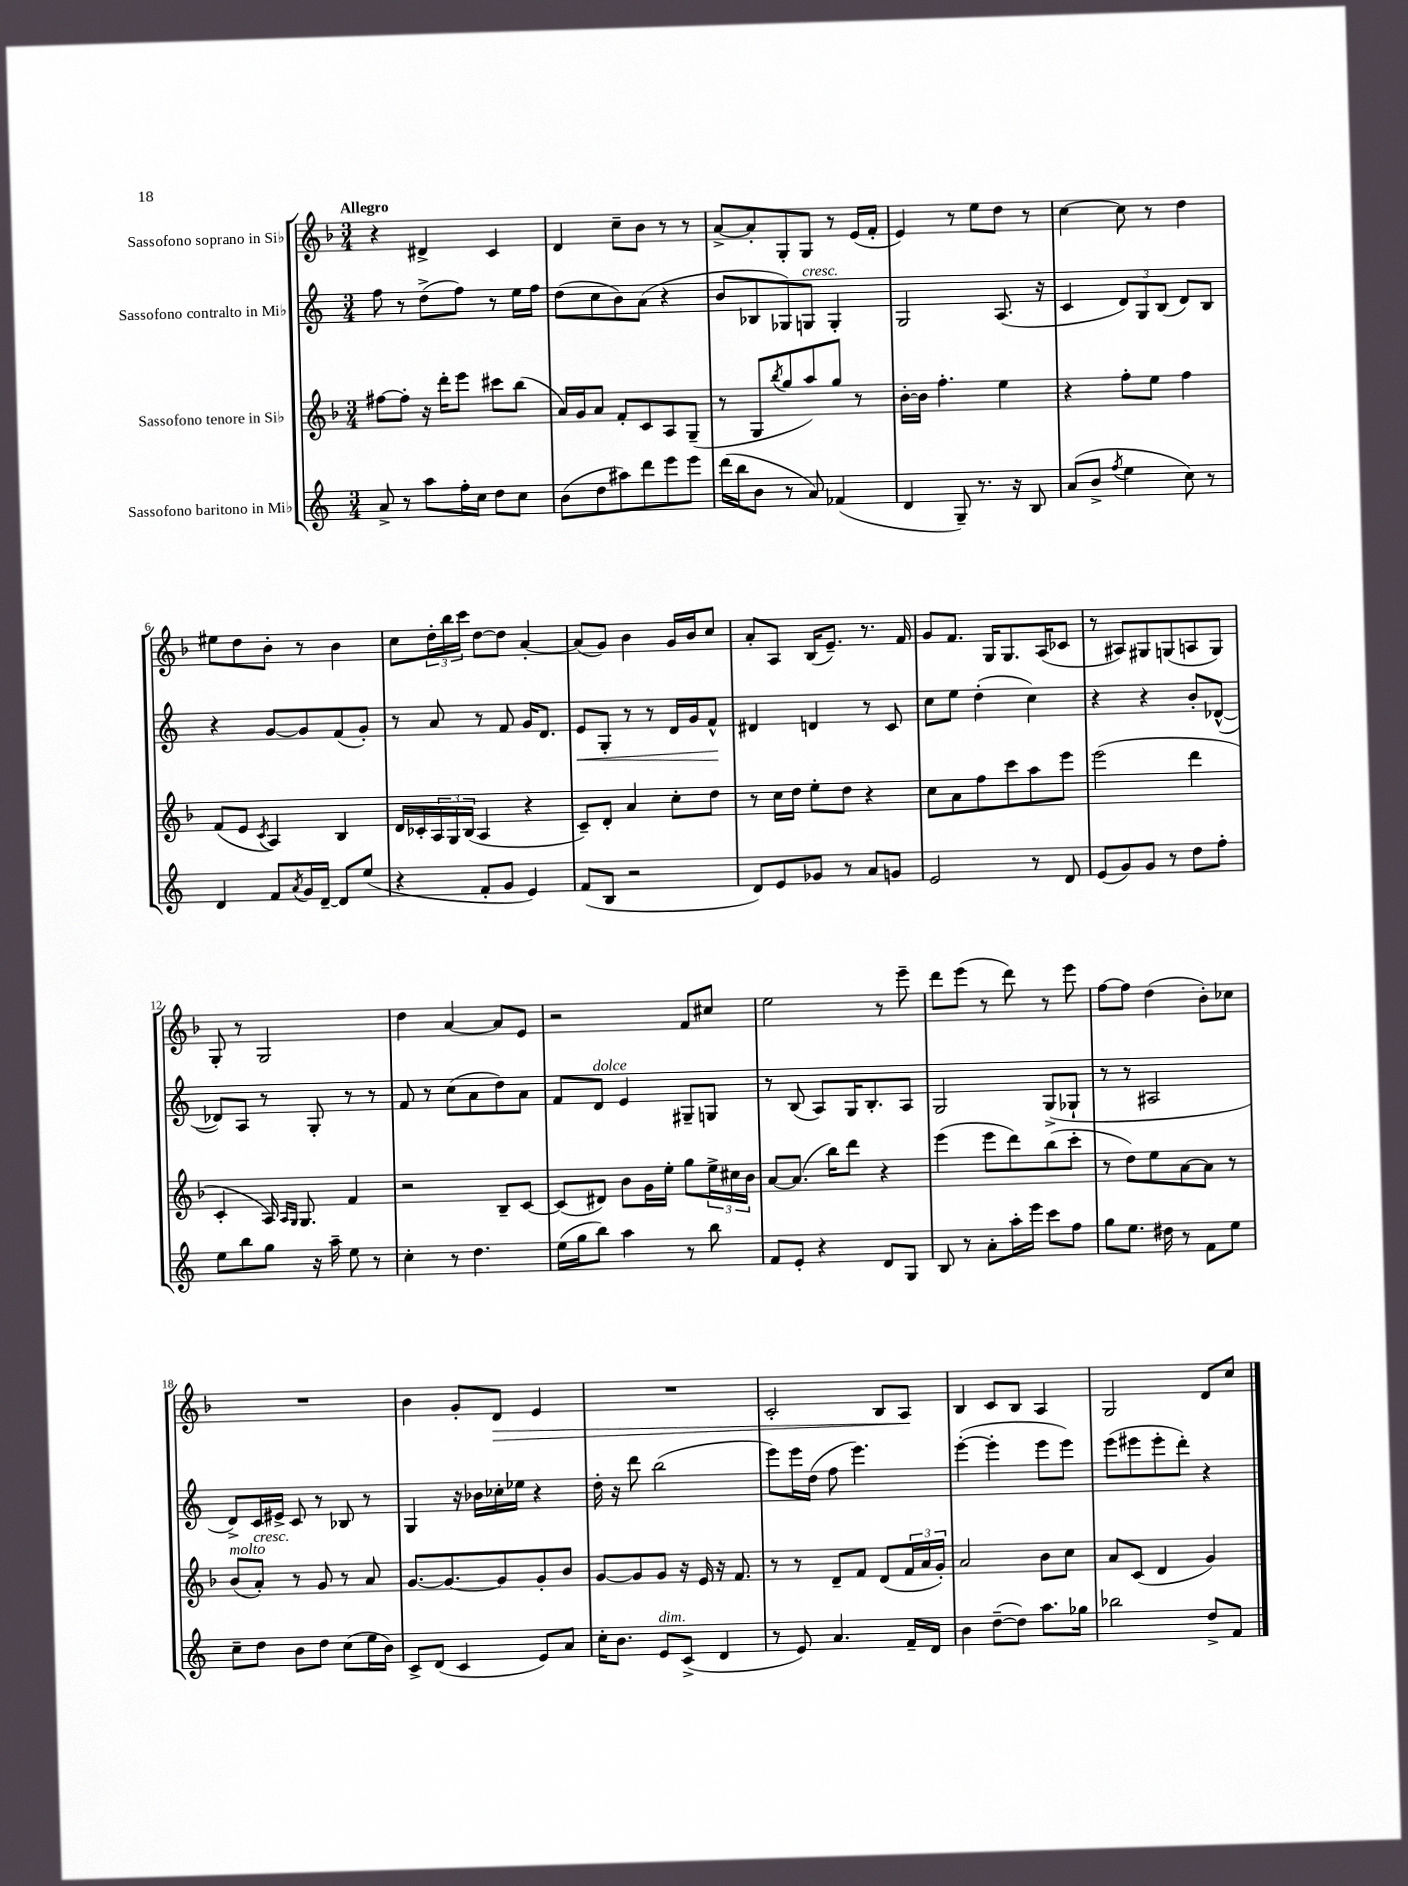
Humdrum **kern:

**kern	**kern	**kern	**dynam	**kern	**dynam
*part4	*part3	*part2	*part2	*part1	*part1
*staff4	*staff3	*staff2	*staff2	*staff1	*staff1
*I"Sassofono baritono in Mi♭	*I"Sassofono tenore in Si♭	*I"Sassofono contralto in Mi♭	*	*I"Sassofono soprano in Si♭	*
*clefG2	*clefG2	*clefG2	*	*clefG2	*
*k[]	*k[b-]	*k[]	*	*k[b-]	*
*M3/4	*M3/4	*M3/4	*	*M3/4	*
=1	=1	=1	=1	=1	=1
!	!	!	!	!LO:TX:a:B:t=Allegro	!
8a^/	[8ff#X\L	8ff\	.	4r	.
8r	8ff#'\J]	8r	.	.	.
8aa\L	16r	(8dd^\L	.	4d#X^/	.
.	16ddd'\KL	.	.	.	.
16ff'\L	8eee\J	8ff\J)	.	.	.
16cc\JJ	.	.	.	.	.
8dd\L	8ccc#X\L	8r	.	4c/	.
8cc\J	(8bb-\J	16ee\LL	.	.	.
.	.	16ff\JJ	.	.	.
=2	=2	=2	=2	=2	=2
(8b\L	16a/LL)	(8dd\L	.	4d/	.
.	16g/J	.	.	.	.
8dd\	8a/J	8cc\	.	.	.
8aa#X\)	8f'/L	8b\)	.	8cc~\L	.
8ddd\	8c/	(8a\J	.	8b-\J	.
8eee\	8A/	4r	.	8r	.
8eee\J	(8G~/J	.	.	8r	.
=3	=3	=3	=3	=3	=3
(16ddd\LL	8r	8b/L	.	[8a^/L	.
16bb\J	.	.	.	.	.
8b\J	8G/L	8B-X/	.	8a'/]	.
.	8qbb-/	.	.	.	.
8r	8gg/	8G-X/)	.	8G'/	.
!	!	!LO:TX:a:i:t=cresc.	!	!	!
8a/)	8aa/)	8Gn/J	.	8G/J	.
(4f-X/	8gg/J	4G'/	.	8r	.
.	8r	.	.	(16e/LL	.
.	.	.	.	16f'/JJ	.
=4	=4	=4	=4	=4	=4
4d/	[16b-'\LL	2G/	.	4e/)	.
.	16b-\JJ]	.	.	.	.
.	4.ff'\	.	.	.	.
8G~/)	.	.	.	8r	.
8.r	.	.	.	8ee\L	.
.	4ee\	(8.A/	.	8dd\J	.
16r	.	.	.	.	.
8B/	.	.	.	8r	.
.	.	16r	.	.	.
=5	=5	=5	=5	=5	=5
(8a/L	4r	4c/	.	[4cc\	.
8b^/J	.	.	.	.	.
8qff/	.	.	.	.	.
4ee\	8ff'\L	12d/L)	.	8cc\]	.
.	.	12G/	.	.	.
.	8ee\J	.	.	8r	.
.	.	(12B/J	.	.	.
8cc\)	4ff\	8d/L)	.	4dd\	.
8r	.	8B/J	.	.	.
!!LO:LB:g=z
=6	=6	=6	=6	=6	=6
4d/	(8f/L	4r	.	8ee#X\L	.
.	8e/J	.	.	8dd\	.
.	8qc/	.	.	.	.
8f/L	4A/)	[8g/L	.	8b-'\J	.
8qa/	.	.	.	.	.
16g/L	.	8g/]	.	8r	.
[16d~/JJ	.	.	.	.	.
8d/L]	4B-/	(8f/	.	4b-\	.
(8ee/J	.	8g'/J)	.	.	.
=7	=7	=7	=7	=7	=7
4r	16d/LL	8r	.	8cc\L	.
.	16c-X'/	.	.	.	.
.	24A/	8a/	.	24dd'\L	.
.	24G/	.	.	24bb-\	.
.	(24B-/JJ	.	.	24ccc\JJ	.
8f'/L	4A/	8r	.	[8dd\L	.
8g/J	.	8f/	.	8dd\J]	.
4e/)	4r	16g/KL	.	[4a'/	.
.	.	8.d/J	.	.	.
=8	=8	=8	=8	=8	=8
!	!	!	!LO:HP:b	!	!
(8f/L	8c~/L)	8e/L	<	(8a/L]	.
8B/J	8d'/J	8G'/J	.	8g/J)	.
2r	4a/	8r	.	4b-\	.
.	.	8r	.	.	.
.	8cc'\L	16d/LL	.	16g/LL	.
.	.	16g/J	.	16b-/J	.
.	8dd\J	8f^^/J	.	8cc/J	.
.	.	.	[	.	.
=9	=9	=9	=9	=9	=9
8d/L)	8r	4d#X/	.	8a'/L	.
8e/	16cc\LL	.	.	8A/J	.
.	16dd\JJ	.	.	.	.
8g-X/J	8ee'\L	4dn/	.	(16B-/KL	.
.	.	.	.	8.e~/J)	.
8r	8dd\J	.	.	.	.
8a/L	4r	8r	.	8.r	.
8gn/J	.	8c/	.	.	.
.	.	.	.	16f/	.
=10	=10	=10	=10	=10	=10
2e/	8cc\L	8cc\L	.	8g/L	.
.	8a\	8ee\J	.	8.f/J	.
.	8ff\	(4dd'\	.	.	.
.	.	.	.	16G/KL	.
.	8ccc\	.	.	8.G/	.
8r	8aa\	4cc\)	.	.	.
.	.	.	.	(16A/K	.
8d/	8eee\J	.	.	8c-X/J	.
=11	=11	=11	=11	=11	=11
(8e/L	(2eee\	4r	.	8r	.
8g/)	.	.	.	8A#X/L)	.
8g/J	.	4r	.	8G#X/	.
8r	.	.	.	(8Gn/	.
8dd\L	4ddd\	8b'/L	.	8An/	.
8ff'\J	.	([8d-X^^/J	.	8G/J)	.
!!LO:LB:g=z
=12	=12	=12	=12	=12	=12
8ee\L	4c'/	8d-X/L])	.	8G'/	.
8bb\	.	8A/J	.	8r	.
8gg\J	16A/)	8r	.	2G/	.
.	16qqA/LL	.	.	.	.
.	16qqG/JJ	.	.	.	.
.	8.G/	.	.	.	.
16r	.	8G'/	.	.	.
16aa~\	.	.	.	.	.
8ee\	4f/	8r	.	.	.
8r	.	8r	.	.	.
=13	=13	=13	=13	=13	=13
4cc'\	2r	8f/	.	4dd\	.
.	.	8r	.	.	.
8r	.	(8cc\L	.	[4a/	.
4.dd\	.	8a\	.	.	.
.	8B-~/L	8dd\)	.	8a/L]	.
.	[8c/J	8a\J	.	8e/J	.
=14	=14	=14	=14	=14	=14
(16ee\LL	(8c/L]	8f/L	.	2r	.
16gg\J	.	.	.	.	.
!	!	!LO:TX:a:i:t=dolce	!	!	!
8bb\J)	8d#X/J)	8d/J	.	.	.
4aa\	8b-\L	4e/	.	.	.
.	16g\L	.	.	.	.
.	16ee'\JJ	.	.	.	.
8r	8gg\L	8G#X~/L	.	8f/L	.
8bb\	24ee^\L	8Gn/J	.	8cc#X/J	.
.	24cc#X\	.	.	.	.
.	24b-\JJ	.	.	.	.
=15	=15	=15	=15	=15	=15
8f/L	[8a/L	8r	.	2ee\	.
8e'/J	(8.a/J]	(8B/	.	.	.
4r	.	8A/L)	.	.	.
.	16bb-\KL)	.	.	.	.
.	8ddd\J	16G/K	.	.	.
.	.	8.B'/	.	.	.
8d/L	4r	.	.	8r	.
8G/J	.	8A/J	.	8eee~\	.
=16	=16	=16	=16	=16	=16
8B/	(4eee\	2G/	.	8ddd\L	.
8r	.	.	.	(8eee\J	.
8a'\L	8eee\L	.	.	8r	.
16aa'\L	8ddd\)	.	.	8ddd\)	.
16eee\JJ	.	.	.	.	.
8ccc\L	(8bb-\	(8G^/L	.	8r	.
8ff\J	8ccc'\J	8G-X`/J	.	8eee\	.
=17	=17	=17	=17	=17	=17
8gg\L	8r	8r	.	[8ff\L	.
8.ee\J	8dd\L)	8r	.	8ff\J]	.
.	8ee\	2A#X/	.	(4dd\	.
16dd#X\	.	.	.	.	.
8r	[8a\	.	.	.	.
8f\L	8a\J]	.	.	8b-'\L)	.
8ee\J	8r	.	.	8cc-X\J	.
!!LO:LB:g=z
=18	=18	=18	=18	=18	=18
!	!LO:TX:a:i:t=molto	!	!	!	!
8cc~\L	(8b-/L	8d^/L)	.	2.r	.
!	!LO:TX:a:i:t=cresc.	!	!	!	!
8dd\J	8a'/J)	16c/L	.	.	.
.	.	16e#X^/JJ	.	.	.
8b\L	8r	8c/	.	.	.
8dd\J	8g/	8r	.	.	.
(8cc\L	8r	8B-X/	.	.	.
16ee\L	8a/	8r	.	.	.
16b\JJ)	.	.	.	.	.
=19	=19	=19	=19	=19	=19
8c^/L	[8.g/L	4G/	.	4b-\	.
(8d/J	.	.	.	.	.
.	8.g/_	.	.	.	.
4c/	.	16r	.	8g'/L	.
.	.	16b-X\LL	.	.	.
!	!	!	!	!	!LO:HP:b
.	8g/]	16cc-X'\	.	8d/J	>
.	.	16ee-X\JJ	.	.	.
8e/L)	8g'/	4r	.	4e/	.
8a/J	8b-/J	.	.	.	.
=20	=20	=20	=20	=20	=20
16cc'\KL	[8g/L	16dd'\	.	2.r	.
8.b\J	.	16r	.	.	.
.	8g/]	8ddd\	.	.	.
!LO:TX:a:i:t=dim.	!	!	!	!	!
8e/L	8g/J	(2bb\	.	.	.
(8c^/J	16r	.	.	.	.
.	16e/	.	.	.	.
4d/	16r	.	.	.	.
.	8.f/	.	.	.	.
=21	=21	=21	=21	=21	=21
8r	8r	8eee\L)	.	2c'/	.
8e/)	8r	16eee\L	.	.	.
.	.	(16dd\JJ	.	.	.
4.a/	8d~/L	8ff\	.	.	.
.	8f/J	4.eee\)	.	.	.
.	(8d/L	.	.	8B-/L	.
16f~/LL	24f/L	.	.	8A/J	.
.	24a/	.	.	.	.
16d/JJ	.	.	.	.	.
.	24g'/JJ)	.	.	.	.
.	.	.	.	.	]
=22	=22	=22	=22	=22	=22
4b\	2a/	([4eee'\	.	4B-/	.
([8dd~\L	.	4eee'\]	.	8c/L	.
8dd\J])	.	.	.	8B-/J	.
8.aa\L	8b-\L	8eee\L	.	4A/	.
.	8cc\J	8eee\J)	.	.	.
16gg-X\Jk	.	.	.	.	.
=23	=23	=23	=23	=23	=23
2bb-X\	8a/L	(8eee\L	.	2G/	.
.	(8c/J	8eee#X\	.	.	.
.	4d/	8eee#'\	.	.	.
.	.	8ddd'\J)	.	.	.
8dd^/L	4g/)	4r	.	8d/L	.
8f/J	.	.	.	8cc/J	.
==	==	==	==	==	==
*-	*-	*-	*-	*-	*-
